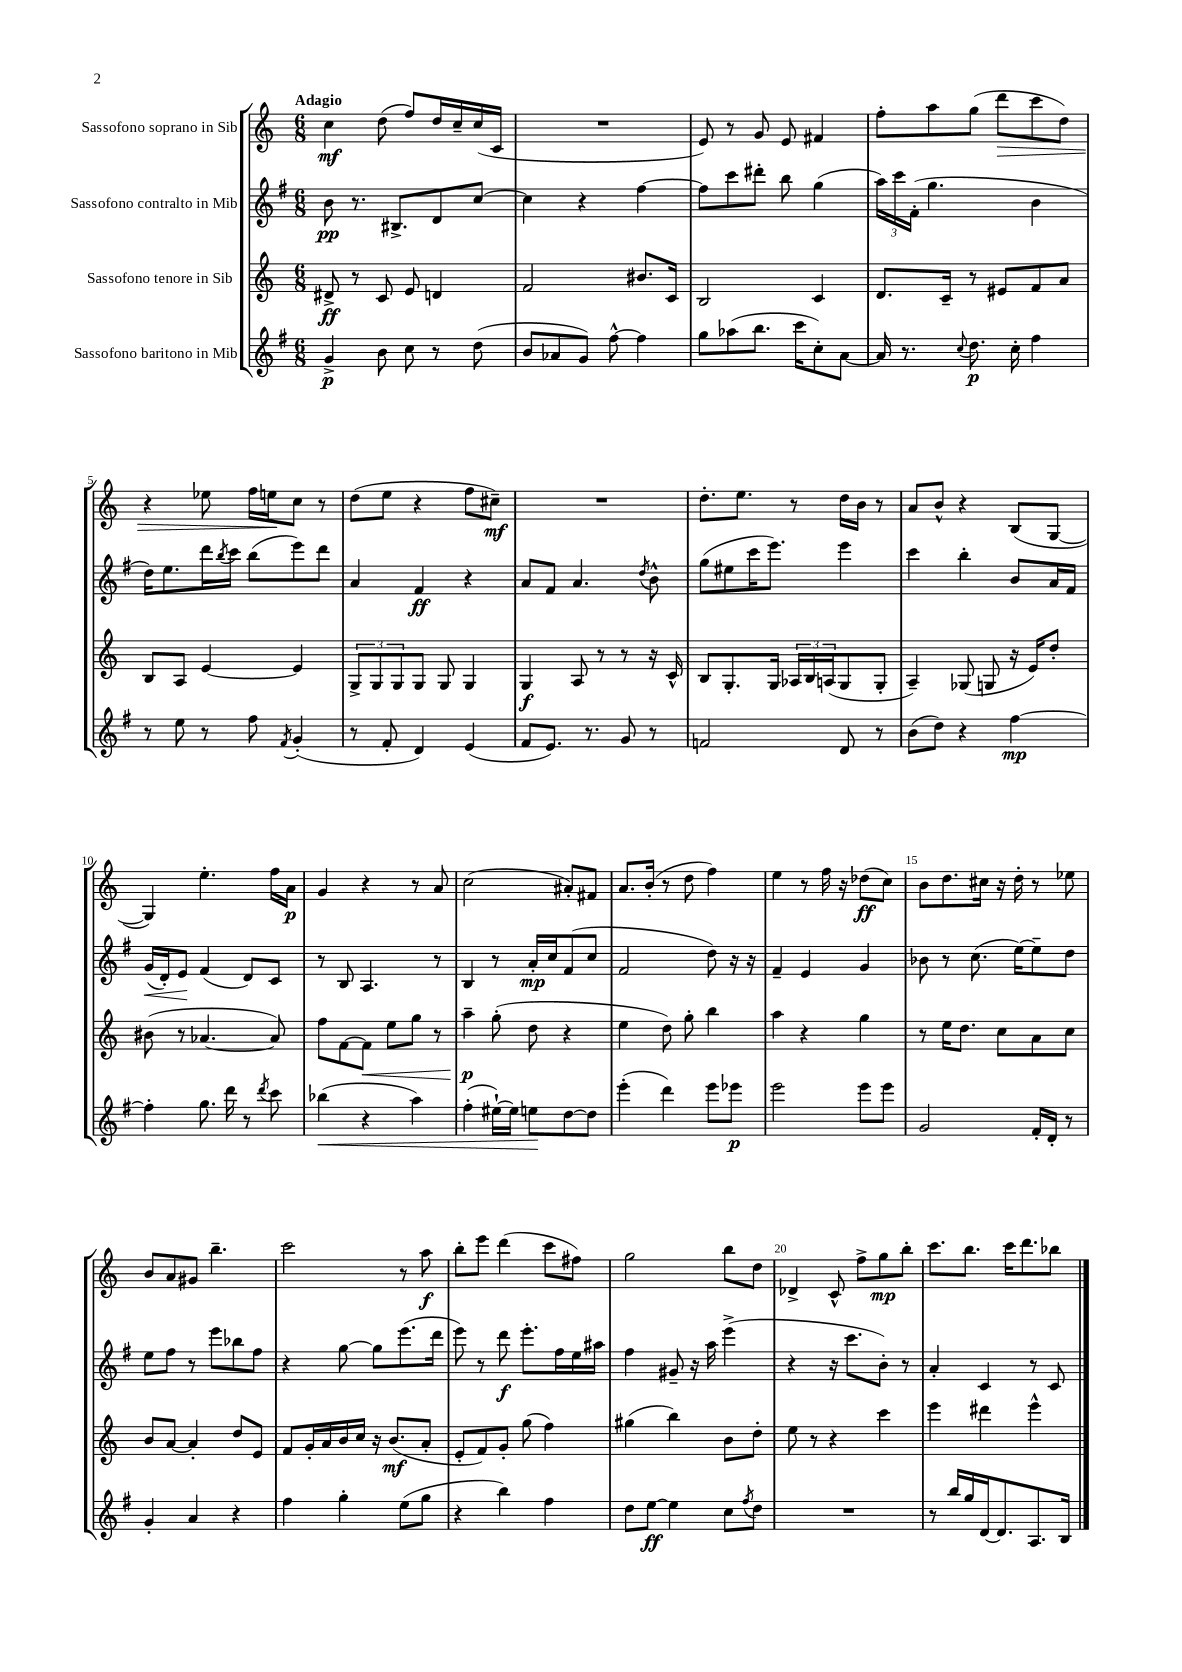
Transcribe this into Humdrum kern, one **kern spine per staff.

**kern	**dynam	**kern	**dynam	**kern	**dynam	**kern	**dynam
*part4	*part4	*part3	*part3	*part2	*part2	*part1	*part1
*staff4	*staff4	*staff3	*staff3	*staff2	*staff2	*staff1	*staff1
*I"Sassofono baritono in Mib	*	*I"Sassofono tenore in Sib	*	*I"Sassofono contralto in Mib	*	*I"Sassofono soprano in Sib	*
*clefG2	*	*clefG2	*	*clefG2	*	*clefG2	*
*k[f#]	*	*k[]	*	*k[f#]	*	*k[]	*
*M6/8	*	*M6/8	*	*M6/8	*	*M6/8	*
=1	=1	=1	=1	=1	=1	=1	=1
!	!	!	!	!	!	!LO:TX:a:B:t=Adagio	!
4g^/	p	8d#X^/	ff	8b\	pp	4cc\	mf
.	.	8r	.	8.r	.	.	.
8b\	.	8c/	.	.	.	(8dd\	.
.	.	.	.	8.B#X^/L	.	.	.
8cc\	.	8e/	.	.	.	8ff/L)	.
8r	.	4dn/	.	8d/	.	16dd/L	.
.	.	.	.	.	.	16cc~/	.
(8dd\	.	.	.	[8cc/J	.	(16cc/	.
.	.	.	.	.	.	16c/JJ	.
=2	=2	=2	=2	=2	=2	=2	=2
8b/L	.	2f/	.	4cc\]	.	2.r	.
8a-X/	.	.	.	.	.	.	.
8g/J)	.	.	.	4r	.	.	.
[8ff#^^\	.	.	.	.	.	.	.
4ff#\]	.	8.b#X/L	.	[4ff#\	.	.	.
.	.	16c/Jk	.	.	.	.	.
=3	=3	=3	=3	=3	=3	=3	=3
8gg\L	.	2B/	.	8ff#\L]	.	8e/)	.
(8aa-X\	.	.	.	8ccc\	.	8r	.
8.bb\J	.	.	.	8ddd#X'\J	.	8g/	.
.	.	.	.	8bb\	.	8e/	.
16ccc\KL	.	.	.	.	.	.	.
8cc'\)	.	4c/	.	(4gg\	.	4f#X/	.
[8a\J	.	.	.	.	.	.	.
=4	=4	=4	=4	=4	=4	=4	=4
16a/]	.	8.d/L	.	24aa\LL)	.	8ff'\L	.
.	.	.	.	24ccc\	.	.	.
8.r	.	.	.	.	.	.	.
.	.	.	.	(24f#'\JJ	.	.	.
.	.	.	.	4.gg\	.	8aa\	.
.	.	16c~/Jk	.	.	.	.	.
8qqcc/	.	.	.	.	.	.	.
8.dd\	p	8r	.	.	.	(8gg\J	.
!	!	!	!	!	!	!	!LO:HP:b
.	.	8e#X/L	.	.	.	8ddd\L	>
16cc'\	.	.	.	.	.	.	.
4ff#\	.	8f/	.	4b\	.	8ccc\	.
.	.	8a/J	.	.	.	8dd\J)	.
!!LO:LB:g=z
=5	=5	=5	=5	=5	=5	=5	=5
8r	.	8B/L	.	16dd\KL)	.	4r	.
.	.	.	.	8.ee\	.	.	.
8ee\	.	8A/J	.	.	.	.	.
8r	.	[4e/	.	16ddd\L	.	8ee-X\	.
.	.	.	.	8qbb/	.	.	.
.	.	.	.	16ccc\JJ	.	.	.
8ff#\	.	.	.	(8bb\L	.	16ff\LL	.
.	.	.	.	.	.	16een\J	.
8qf#/	.	.	.	.	.	.	.
(4g'/	.	4e/]	.	8eee\)	.	8cc\J	]
.	.	.	.	8ddd\J	.	8r	.
=6	=6	=6	=6	=6	=6	=6	=6
8r	.	12G^/L	.	4a/	.	(8dd\L	.
.	.	12G/	.	.	.	.	.
8f#'/	.	.	.	.	.	8ee\J	.
.	.	12G/	.	.	.	.	.
4d/)	.	8G/J	.	4f#/	ff	4r	.
.	.	8G/	.	.	.	.	.
(4e/	.	4G/	.	4r	.	8ff\L	.
.	.	.	.	.	.	8cc#X~\J)	mf
=7	=7	=7	=7	=7	=7	=7	=7
8f#/L	.	4G/	f	8a/L	.	2.r	.
8.e/J)	.	.	.	8f#/J	.	.	.
.	.	8A/	.	4.a/	.	.	.
8.r	.	.	.	.	.	.	.
.	.	8r	.	.	.	.	.
8g/	.	8r	.	.	.	.	.
.	.	.	.	8qdd/	.	.	.
8r	.	16r	.	8b^^\	.	.	.
.	.	16c^^/	.	.	.	.	.
=8	=8	=8	=8	=8	=8	=8	=8
2fn/	.	8B/L	.	(8gg\L	.	8.dd'\L	.
.	.	8.G'/	.	8ee#X\	.	.	.
.	.	.	.	.	.	8.ee\J	.
.	.	.	.	16ccc\K	.	.	.
.	.	16G/Jk	.	8.eee\J)	.	.	.
.	.	24A-X/LL	.	.	.	8r	.
.	.	24B/	.	.	.	.	.
.	.	(24An/J	.	.	.	.	.
8d/	.	8G/	.	4eee\	.	16dd\LL	.
.	.	.	.	.	.	16b\JJ	.
8r	.	8G'/J	.	.	.	8r	.
=9	=9	=9	=9	=9	=9	=9	=9
(8b\L	.	4A~/)	.	4ccc\	.	8a/L	.
8dd\J)	.	.	.	.	.	8b^^/J	.
4r	.	(8G-X/	.	4bb'\	.	4r	.
.	.	8Gn/	.	.	.	.	.
[4ff#\	mp	16r	.	8b/L	.	(8B/L	.
.	.	16e/KL)	.	.	.	.	.
.	.	8dd'/J	.	16a/L	.	[8G/J	.
.	.	.	.	16f#/JJ	.	.	.
!!LO:LB:g=z
=10	=10	=10	=10	=10	=10	=10	=10
!	!	!	!	!	!LO:HP:b	!	!
4ff#'\]	.	(8b#X\	.	(16g/LL	<	4G/])	.
.	.	.	.	16d'/J)	.	.	.
.	.	8r	.	8e/J	.	.	.
8.gg\	.	[4.a-X/	.	(4f#/	[	4.ee'\	.
16ddd\	.	.	.	.	.	.	.
8r	.	.	.	8d/L)	.	.	.
8qddd/	.	.	.	.	.	.	.
8ccc\	.	8a-/])	.	8c/J	.	16ff\LL	.
.	.	.	.	.	.	16a\JJ	p
=11	=11	=11	=11	=11	=11	=11	=11
!	!LO:HP:b	!	!	!	!	!	!
(4bb-X\	<	8ff\L	.	8r	.	4g/	.
.	.	[8f\	.	8B/	.	.	.
!	!	!	!LO:HP:b	!	!	!	!
4r	.	8f\J]	<	4.A/	.	4r	.
.	.	8ee\L	.	.	.	.	.
4aa\)	.	8gg\J	.	.	.	8r	.
.	.	8r	.	8r	.	8a/	.
=12	=12	=12	=12	=12	=12	=12	=12
(4ff#'\	.	4aa~\	p	4B/	.	(2cc\	.
[16ee#X`\LL)	.	(8gg'\	[	8r	.	.	.
16ee#\JJ]	.	.	.	.	.	.	.
8een\L	.	8dd\	.	16a'/LL	mp	.	.
.	.	.	.	16cc/J	.	.	.
[8dd\	[	4r	.	(8f#/	.	8a#X'/L)	.
8dd\J]	.	.	.	8cc/J	.	8f#X/J	.
=13	=13	=13	=13	=13	=13	=13	=13
(4eee'\	.	4ee\	.	2f#/	.	8.a/L	.
.	.	.	.	.	.	(16b'/Jk	.
4ddd\)	.	8dd\)	.	.	.	8r	.
.	.	8gg'\	.	.	.	8dd\	.
8eee\L	.	4bb\	.	8dd\)	.	4ff\)	.
8eee-X\J	p	.	.	16r	.	.	.
.	.	.	.	16r	.	.	.
=14	=14	=14	=14	=14	=14	=14	=14
2eee\	.	4aa\	.	4f#~/	.	4ee\	.
.	.	4r	.	4e/	.	8r	.
.	.	.	.	.	.	16ff\	.
.	.	.	.	.	.	16r	.
8eee\L	.	4gg\	.	4g/	.	(8dd-X\L	ff
8eee\J	.	.	.	.	.	8cc\J)	.
=15	=15	=15	=15	=15	=15	=15	=15
2g/	.	8r	.	8b-X\	.	8b\L	.
.	.	16ee\KL	.	8r	.	8.dd\	.
.	.	8.dd\J	.	.	.	.	.
.	.	.	.	(8.cc\	.	.	.
.	.	.	.	.	.	16cc#X\Jk	.
.	.	8cc\L	.	.	.	16r	.
.	.	.	.	[16ee\KL)	.	16dd'\	.
16f#'/LL	.	8a\	.	8ee~\]	.	8r	.
16d'/JJ	.	.	.	.	.	.	.
8r	.	8cc\J	.	8dd\J	.	8ee-X\	.
!!LO:LB:g=z
=16	=16	=16	=16	=16	=16	=16	=16
4g'/	.	8b/L	.	8ee\L	.	8b/L	.
.	.	[8a/J	.	8ff#\J	.	8a/	.
4a/	.	4a'/]	.	8r	.	8g#X/J	.
.	.	.	.	8eee\L	.	4.bb~\	.
4r	.	8dd/L	.	8bb-X\	.	.	.
.	.	8e/J	.	8ff#\J	.	.	.
=17	=17	=17	=17	=17	=17	=17	=17
4ff#\	.	8f/L	.	4r	.	2ccc\	.
.	.	16g'/L	.	.	.	.	.
.	.	16a/	.	.	.	.	.
4gg'\	.	16b/	.	[8gg\	.	.	.
.	.	16cc/JJ	.	.	.	.	.
.	.	16r	.	8gg\L]	.	.	.
.	.	(8.b/L	mf	.	.	.	.
(8ee\L	.	.	.	(8.eee\	.	8r	.
8gg\J	.	8a'/J	.	.	.	8aa\	f
.	.	.	.	16ddd\Jk	.	.	.
=18	=18	=18	=18	=18	=18	=18	=18
4r	.	8e'/L	.	8eee\)	.	8bb'\L	.
.	.	8f/)	.	8r	.	8eee\J	.
4bb\)	.	8g'/J	.	8ddd\	f	(4ddd\	.
.	.	(8gg\	.	8.eee'\L	.	.	.
4ff#\	.	4ff\)	.	.	.	8ccc\L	.
.	.	.	.	16ff#\L	.	.	.
.	.	.	.	16ee\	.	8ff#X\J)	.
.	.	.	.	16aa#X\JJ	.	.	.
=19	=19	=19	=19	=19	=19	=19	=19
8dd\L	.	(4gg#X\	.	4ff#\	.	2gg\	.
[8ee\J	ff	.	.	.	.	.	.
4ee\]	.	4bb\)	.	8g#X~/	.	.	.
.	.	.	.	16r	.	.	.
.	.	.	.	16aa\	.	.	.
8cc\L	.	8b\L	.	(4eee^\	.	8bb\L	.
8qff#/	.	.	.	.	.	.	.
8dd\J	.	8dd'\J	.	.	.	8dd\J	.
=20	=20	=20	=20	=20	=20	=20	=20
2.r	.	8ee\	.	4r	.	4d-X^/	.
.	.	8r	.	.	.	.	.
.	.	4r	.	16r	.	8c^^/	.
.	.	.	.	8.ccc\L	.	.	.
.	.	.	.	.	.	8ff^\L	.
.	.	4ccc\	.	8b'\J)	.	8gg\	mp
.	.	.	.	8r	.	8bb'\J	.
=21	=21	=21	=21	=21	=21	=21	=21
8r	.	4eee\	.	4a'/	.	8.ccc\L	.
16bb/LL	.	.	.	.	.	.	.
16gg/	.	.	.	.	.	8.bb\J	.
[16d/J	.	4ddd#X\	.	4c/	.	.	.
8.d/]	.	.	.	.	.	.	.
.	.	.	.	.	.	16ccc\KL	.
.	.	.	.	.	.	8.ddd\	.
8.A/	.	4eee^^\	.	8r	.	.	.
.	.	.	.	8c/	.	8bb-X\J	.
16B/Jk	.	.	.	.	.	.	.
==	==	==	==	==	==	==	==
*-	*-	*-	*-	*-	*-	*-	*-
